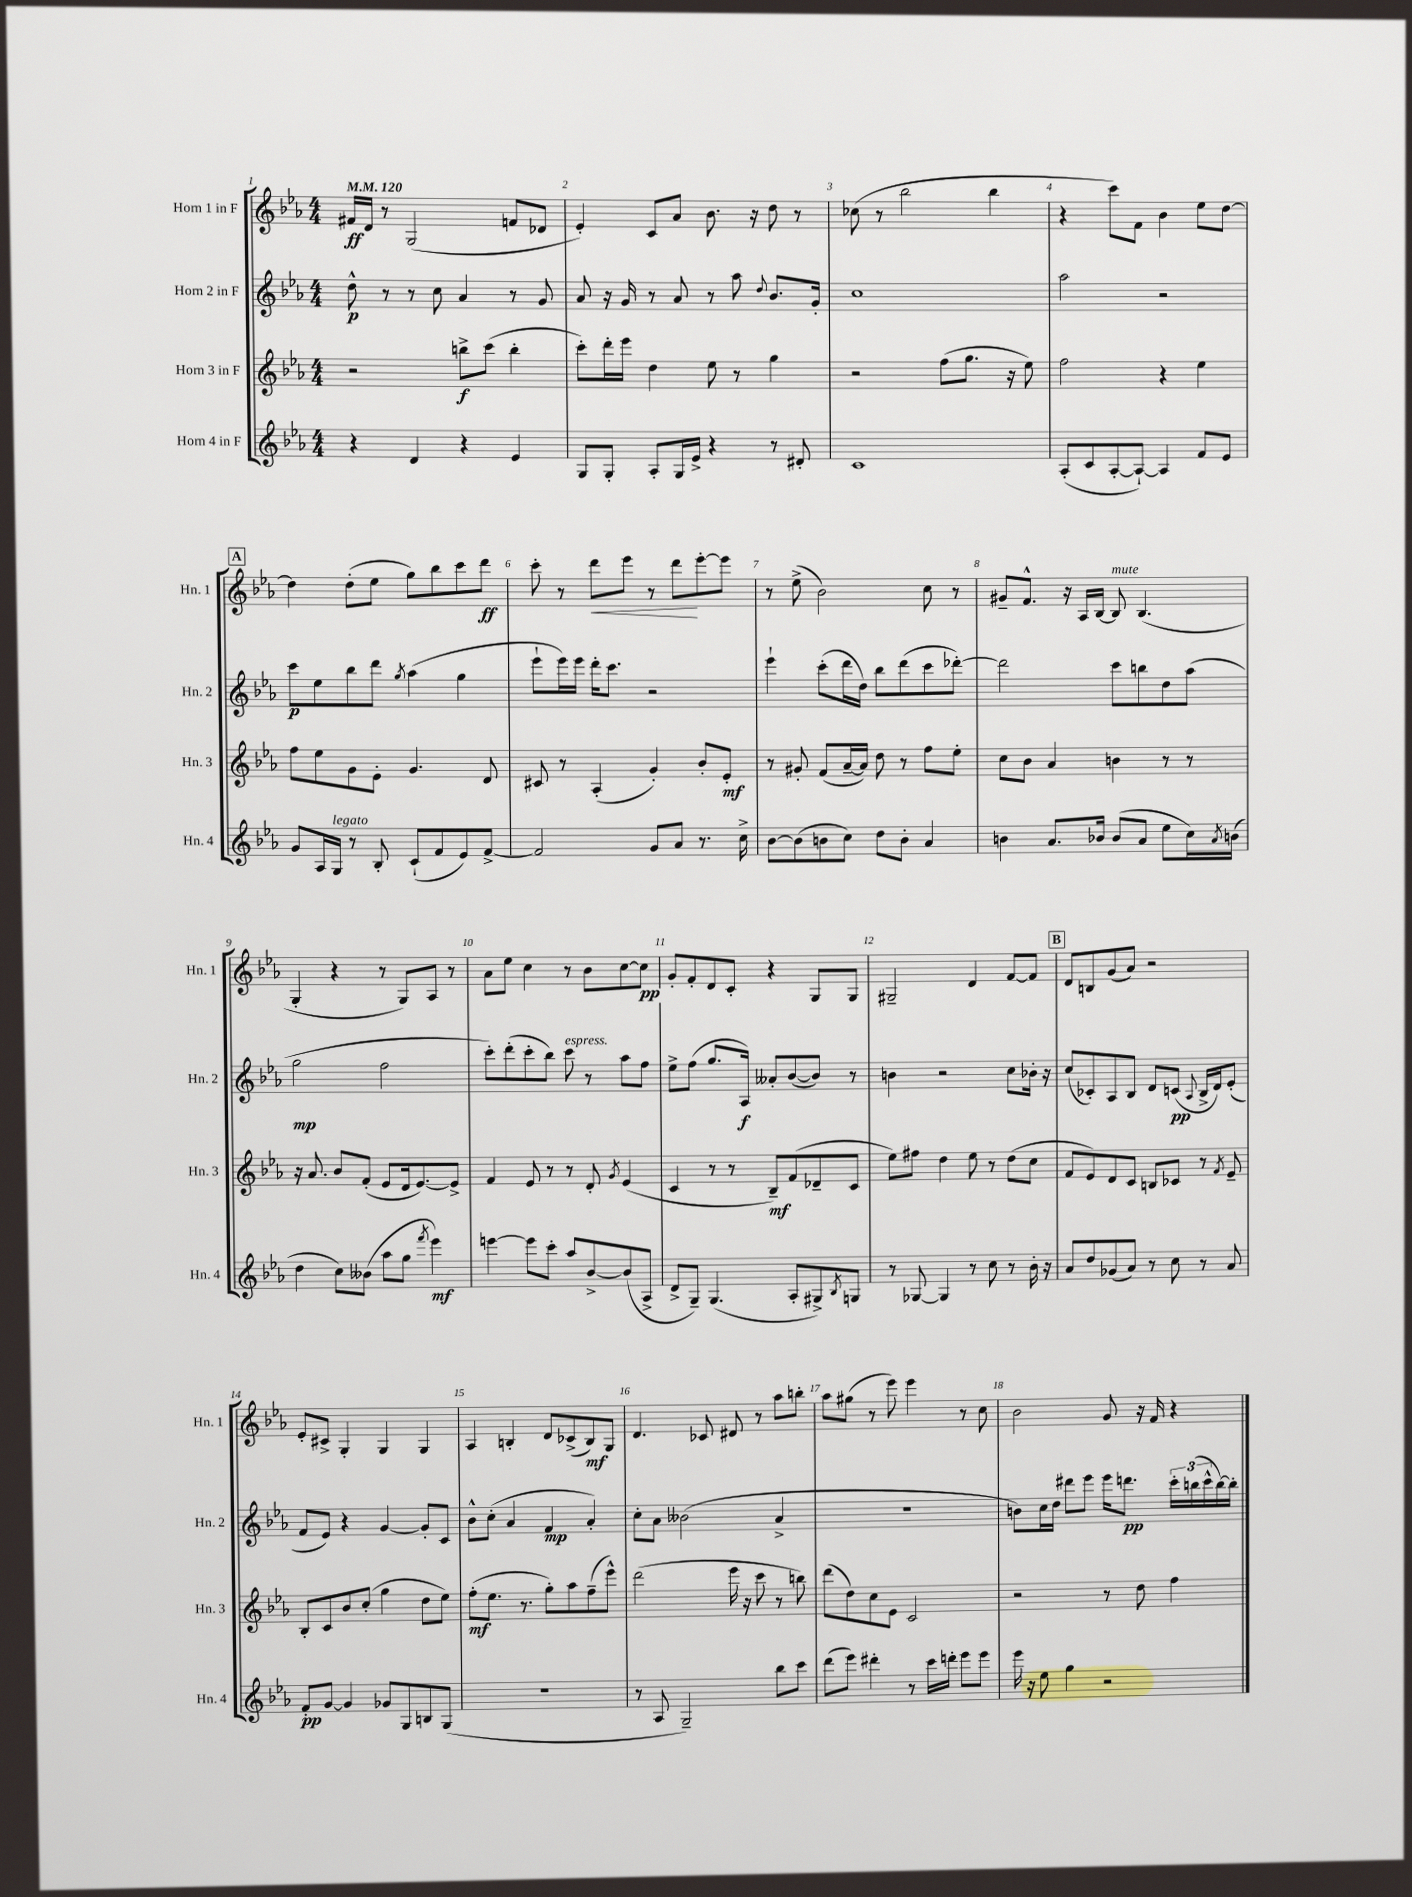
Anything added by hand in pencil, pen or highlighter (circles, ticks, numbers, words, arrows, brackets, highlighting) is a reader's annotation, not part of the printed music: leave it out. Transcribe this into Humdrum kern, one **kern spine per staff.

**kern	**dynam	**kern	**dynam	**kern	**dynam	**kern	**dynam
*part4	*part4	*part3	*part3	*part2	*part2	*part1	*part1
*staff4	*staff4	*staff3	*staff3	*staff2	*staff2	*staff1	*staff1
*I"Horn 4 in F	*	*I"Horn 3 in F	*	*I"Horn 2 in F	*	*I"Horn 1 in F	*
*I'Hn. 4	*	*I'Hn. 3	*	*I'Hn. 2	*	*I'Hn. 1	*
*clefG2	*	*clefG2	*	*clefG2	*	*clefG2	*
*k[b-e-a-]	*	*k[b-e-a-]	*	*k[b-e-a-]	*	*k[b-e-a-]	*
*M4/4	*	*M4/4	*	*M4/4	*	*M4/4	*
*MM120	*	*MM120	*	*MM120	*	*MM120	*
=1	=1	=1	=1	=1	=1	=1	=1
4r	.	2r	.	8dd^^\	p	16f#X/LL	ff
.	.	.	.	.	.	16d/JJ	.
.	.	.	.	8r	.	8r	.
4d/	.	.	.	8r	.	(2G/	.
.	.	.	.	8cc\	.	.	.
4r	.	8bbn^\L	f	4a-/	.	.	.
.	.	(8ccc\J	.	.	.	.	.
4e-/	.	4bb'\	.	8r	.	8fn/L	.
.	.	.	.	8g/	.	8d-X/J	.
=2	=2	=2	=2	=2	=2	=2	=2
8G/L	.	8ccc'\L)	.	8a-/	.	4e-'/)	.
8G'/J	.	16ddd'\L	.	16r	.	.	.
.	.	16eee-\JJ	.	16g/	.	.	.
8A-'/L	.	4dd\	.	8r	.	8c/L	.
16G/L	.	.	.	8a-/	.	8a-/J	.
16e-^/JJ	.	.	.	.	.	.	.
4r	.	8ee-\	.	8r	.	8.b-\	.
.	.	8r	.	8aa-\	.	.	.
.	.	.	.	.	.	16r	.
.	.	.	.	8qqdd/	.	.	.
8r	.	4gg\	.	8.b-/L	.	8dd\	.
8d#X'/	.	.	.	.	.	8r	.
.	.	.	.	16g'/Jk	.	.	.
=3	=3	=3	=3	=3	=3	=3	=3
1c	.	2r	.	1cc	.	(8cc-X\	.
.	.	.	.	.	.	8r	.
.	.	.	.	.	.	2bb-\	.
.	.	(8ff\L	.	.	.	.	.
.	.	8.gg\J	.	.	.	.	.
.	.	.	.	.	.	4bb-\	.
.	.	16r	.	.	.	.	.
.	.	8ee-\)	.	.	.	.	.
=4	=4	=4	=4	=4	=4	=4	=4
(8A-'/L	.	2ff\	.	2aa-\	.	4r	.
8c/	.	.	.	.	.	.	.
[8A-'/	.	.	.	.	.	8ccc\L)	.
8A-`/J_)	.	.	.	.	.	8f\J	.
4A-/]	.	4r	.	2r	.	4b-\	.
8f/L	.	4ee-\	.	.	.	8ee-\L	.
8e-/J	.	.	.	.	.	[8dd\J	.
!!LO:LB:g=z
!!LO:REH:place=s1:t=A
=5	=5	=5	=5	=5	=5	=5	=5
8g/L	.	8ff\L	.	8ccc\L	p	4dd\]	.
16A-/L	.	8ee-\	.	8ee-\	.	.	.
!LO:TX:a:i:t=legato	!	!	!	!	!	!	!
16G/JJ	.	.	.	.	.	.	.
8r	.	8g\	.	8bb-\	.	(8dd'\L	.
8B-'/	.	8e-'\J	.	8ddd\J	.	8ee-\J	.
.	.	.	.	8qgg/	.	.	.
(8c`/L	.	4.g/	.	(4aa-\	.	8gg\L)	.
8f/	.	.	.	.	.	8bb-\	.
8e-/)	.	.	.	4gg\	.	8ccc\	.
[8f^/J	.	8d/	.	.	.	8ddd\J	ff
=6	=6	=6	=6	=6	=6	=6	=6
2f/]	.	8c#X/	.	8eee-`\L	.	8ccc'\	.
.	.	8r	.	16eee-\L)	.	8r	.
.	.	.	.	16eee-\JJ	.	.	.
!	!	!	!	!	!	!	!LO:HP:b
.	.	(4A-'/	.	16ddd'\KL	.	8ddd\L	<
.	.	.	.	8.ccc\J	.	.	.
.	.	.	.	.	.	8eee-\J	.
8g/L	.	4g'/)	.	2r	.	8r	.
8a-/J	.	.	.	.	.	8ddd\L	.
8.r	.	8b-'/L	.	.	.	[8eee-'\	[
.	.	8e-'/J	mf	.	.	8eee-\J]	.
16cc^\	.	.	.	.	.	.	.
=7	=7	=7	=7	=7	=7	=7	=7
[8b-\L	.	8r	.	4eee-`\	.	8r	.
(8b-\]	.	8g#X'/	.	.	.	(8ee-^\	.
8bn\	.	(8f/L	.	(8ccc'\L	.	2b-\)	.
8cc\J)	.	[16a-~/L	.	16ddd\L	.	.	.
.	.	16a-/JJ])	.	16dd\JJ)	.	.	.
8dd\L	.	8dd\	.	8bb-\L	.	.	.
8b'\J	.	8r	.	(8ddd\	.	.	.
4a-/	.	8ff\L	.	8ccc\	.	8cc\	.
.	.	8ee-'\J	.	[8ddd-X'\J)	.	8r	.
=8	=8	=8	=8	=8	=8	=8	=8
4bn\	.	8cc\L	.	2ddd-\]	.	8g#X~/L	.
.	.	8b-\J	.	.	.	8.f^^/J	.
8.a-/L	.	4a-/	.	.	.	.	.
.	.	.	.	.	.	16r	.
.	.	.	.	.	.	16A-/LL	.
16b-X/Jk	.	.	.	.	.	[16B-/JJ	.
!	!	!	!	!	!	!LO:TX:a:i:t=mute	!
(8b-/L	.	4bn\	.	8ccc\L	.	8B-/]	.
8a-/J	.	.	.	8bbn\	.	(4.B-/	.
8ee-\L	.	8r	.	8dd\	.	.	.
16cc\L)	.	8r	.	(8aa-\J	.	.	.
8qa-/	.	.	.	.	.	.	.
(16bn\JJ	.	.	.	.	.	.	.
!!LO:LB:g=z
=9	=9	=9	=9	=9	=9	=9	=9
4dd\	.	16r	.	2gg\	mp	4G'/	.
.	.	8.a-/	.	.	.	.	.
8cc\L)	.	8b-/L	.	.	.	4r	.
(8b--X\J	.	(8f'/J	.	.	.	.	.
8aa-\L	.	8e-/L	.	2ff\	.	8r	.
8gg\J	.	16d/k	.	.	.	8G/L)	.
.	.	[8.e-/)	.	.	.	.	.
8qfff/	.	.	.	.	.	.	.
4eee-\)	mf	.	.	.	.	8A-/J	.
.	.	8e-^/J]	.	.	.	8r	.
=10	=10	=10	=10	=10	=10	=10	=10
[4eeen\	.	4f/	.	8ccc'\L)	.	8a-\L	.
.	.	.	.	(8ddd'\	.	8ee-\J	.
8eee\L]	.	8e-/	.	8ccc'\	.	4cc\	.
8ccc'\J	.	8r	.	8bb-\J)	.	.	.
!	!	!	!	!LO:TX:a:i:t=espress.	!	!	!
8aa-/L	.	8r	.	8ccc\	.	8r	.
[8b-^/	.	8d'/	.	8r	.	8b-\L	.
.	.	8qg/	.	.	.	.	.
(8b-/]	.	(4e-/	.	8aa-\L	.	[8cc\	.
8A-^/J	.	.	.	8ff\J	.	8cc\J]	pp
=11	=11	=11	=11	=11	=11	=11	=11
8d^/L	.	4c/	.	8ee-^\L	.	8g'/L	.
8G~/J)	.	.	.	(8ff\J	.	8f'/	.
(4.G/	.	8r	.	8.gg/L	.	8d/	.
.	.	8r	.	.	.	8c'/J	.
.	.	.	.	16A-/Jk)	f	.	.
.	.	8B-~/L)	mf	8a--X'/L	.	4r	.
8A-'/L	.	(8f/	.	([8b-/	.	.	.
8G#X^/)	.	8d-X~/	.	8b-/J])	.	8G/L	.
8qB-/	.	.	.	.	.	.	.
8Gn/J	.	8c/J	.	8r	.	8G/J	.
=12	=12	=12	=12	=12	=12	=12	=12
8r	.	8ee-\L)	.	4bn\	.	2G#X~/	.
[8G-X/	.	8ff#X\J	.	.	.	.	.
4G-/]	.	4dd\	.	2r	.	.	.
8r	.	8ee-\	.	.	.	4d/	.
8cc\	.	8r	.	.	.	.	.
8r	.	(8dd\L	.	8cc\L	.	[8f/L	.
16b-'\	.	8cc\J	.	16b-X'\Jk	.	8f/J]	.
16r	.	.	.	16r	.	.	.
!!LO:REH:place=s1:t=B
=13	=13	=13	=13	=13	=13	=13	=13
8a-/L	.	8f/L	.	(8cc/L	.	8d/L	.
8dd/	.	8e-/)	.	8c-X'/)	.	8Bn/	.
(8g-X/	.	8d/	.	8A-/	.	(8g/	.
8a-/J)	.	8c/J	.	8B-/J	.	8a-/J)	.
8r	.	8Bn/L	.	8d/L	.	2r	.
8cc\	.	8c-X/J	.	(8cn/J	pp	.	.
.	.	.	.	8qqA-/	.	.	.
8r	.	8r	.	16B-^/LL	.	.	.
.	.	.	.	16d/J)	.	.	.
.	.	8qf/	.	.	.	.	.
8a-/	.	8e-~/	.	(8e-'/J	.	.	.
!!LO:LB:g=z
=14	=14	=14	=14	=14	=14	=14	=14
8f'/L	pp	8B-'/L	.	8f/L	.	8e-'/L	.
[8g/J	.	8c/	.	8e-/J)	.	8c#X^/J	.
4g/]	.	8b-/	.	4r	.	4G'/	.
.	.	(8cc'/J	.	.	.	.	.
8g-X/L	.	4gg\	.	[4g/	.	4G/	.
8G/	.	.	.	.	.	.	.
8Bn/	.	8dd\L	.	8g'/L]	.	4G/	.
(8G/J	.	8ee-\J)	.	8c/J	.	.	.
=15	=15	=15	=15	=15	=15	=15	=15
1r	.	(8ff'\L	mf	8b-^^\L	.	4A-/	.
.	.	8.ee-\J	.	(8cc'\J	.	.	.
.	.	.	.	4a-/	.	4Bn'/	.
.	.	8.r	.	.	.	.	.
.	.	8gg'\L)	.	4f/	mp	8d/L	.
.	.	8aa-\	.	.	.	(8c-X^/	.
.	.	(8ff~\	.	4a-'/)	.	8B/)	mf
.	.	8eee-^^\J)	.	.	.	8G/J	.
=16	=16	=16	=16	=16	=16	=16	=16
8r	.	(2ddd\	.	8cc'\L	.	4.d/	.
8A-/	.	.	.	8a-\J	.	.	.
2G~/)	.	.	.	(2b--X\	.	.	.
.	.	.	.	.	.	8c-X/	.
.	.	16eee-\	.	.	.	8d#X/	.
.	.	16r	.	.	.	.	.
.	.	8ccc\	.	.	.	8r	.
8bb-\L	.	8r	.	4a-^/	.	8aa-\L	.
8ccc\J	.	8bbn\)	.	.	.	8bbn'\J	.
=17	=17	=17	=17	=17	=17	=17	=17
(8ddd\L	.	(8ddd\L	.	1r	.	8aa-\L	.
8eee-\J)	.	8dd\)	.	.	.	(8gg#X\J	.
4ddd#X'\	.	8cc\	.	.	.	8r	.
.	.	8e-\J	.	.	.	8eee-\)	.
8r	.	2c/	.	.	.	4eee-\	.
16ccc\LL	.	.	.	.	.	.	.
16dddn'\JJ	.	.	.	.	.	.	.
8eee-\L	.	.	.	.	.	8r	.
8eee-\J	.	.	.	.	.	8cc\	.
=18	=18	=18	=18	=18	=18	=18	=18
16eee-\	.	2r	.	8bn\L)	.	2b-\	.
16r	.	.	.	.	.	.	.
8ee-\	.	.	.	16cc\L	.	.	.
.	.	.	.	16dd\JJ	.	.	.
4gg\	.	.	.	8ddd#X\L	.	.	.
.	.	.	.	8eee-\J	.	.	.
2r	.	8r	.	16eee-\KL	.	8g/	.
.	.	.	.	8.dddn\J	pp	.	.
.	.	8dd\	.	.	.	16r	.
.	.	.	.	.	.	16f/	.
.	.	4ff\	.	24ccc'\LL	.	4r	.
.	.	.	.	(24bbn\	.	.	.
.	.	.	.	24ccc^^\	.	.	.
.	.	.	.	[16bb\)	.	.	.
.	.	.	.	16bb'\JJ]	.	.	.
==	==	==	==	==	==	==	==
*-	*-	*-	*-	*-	*-	*-	*-
